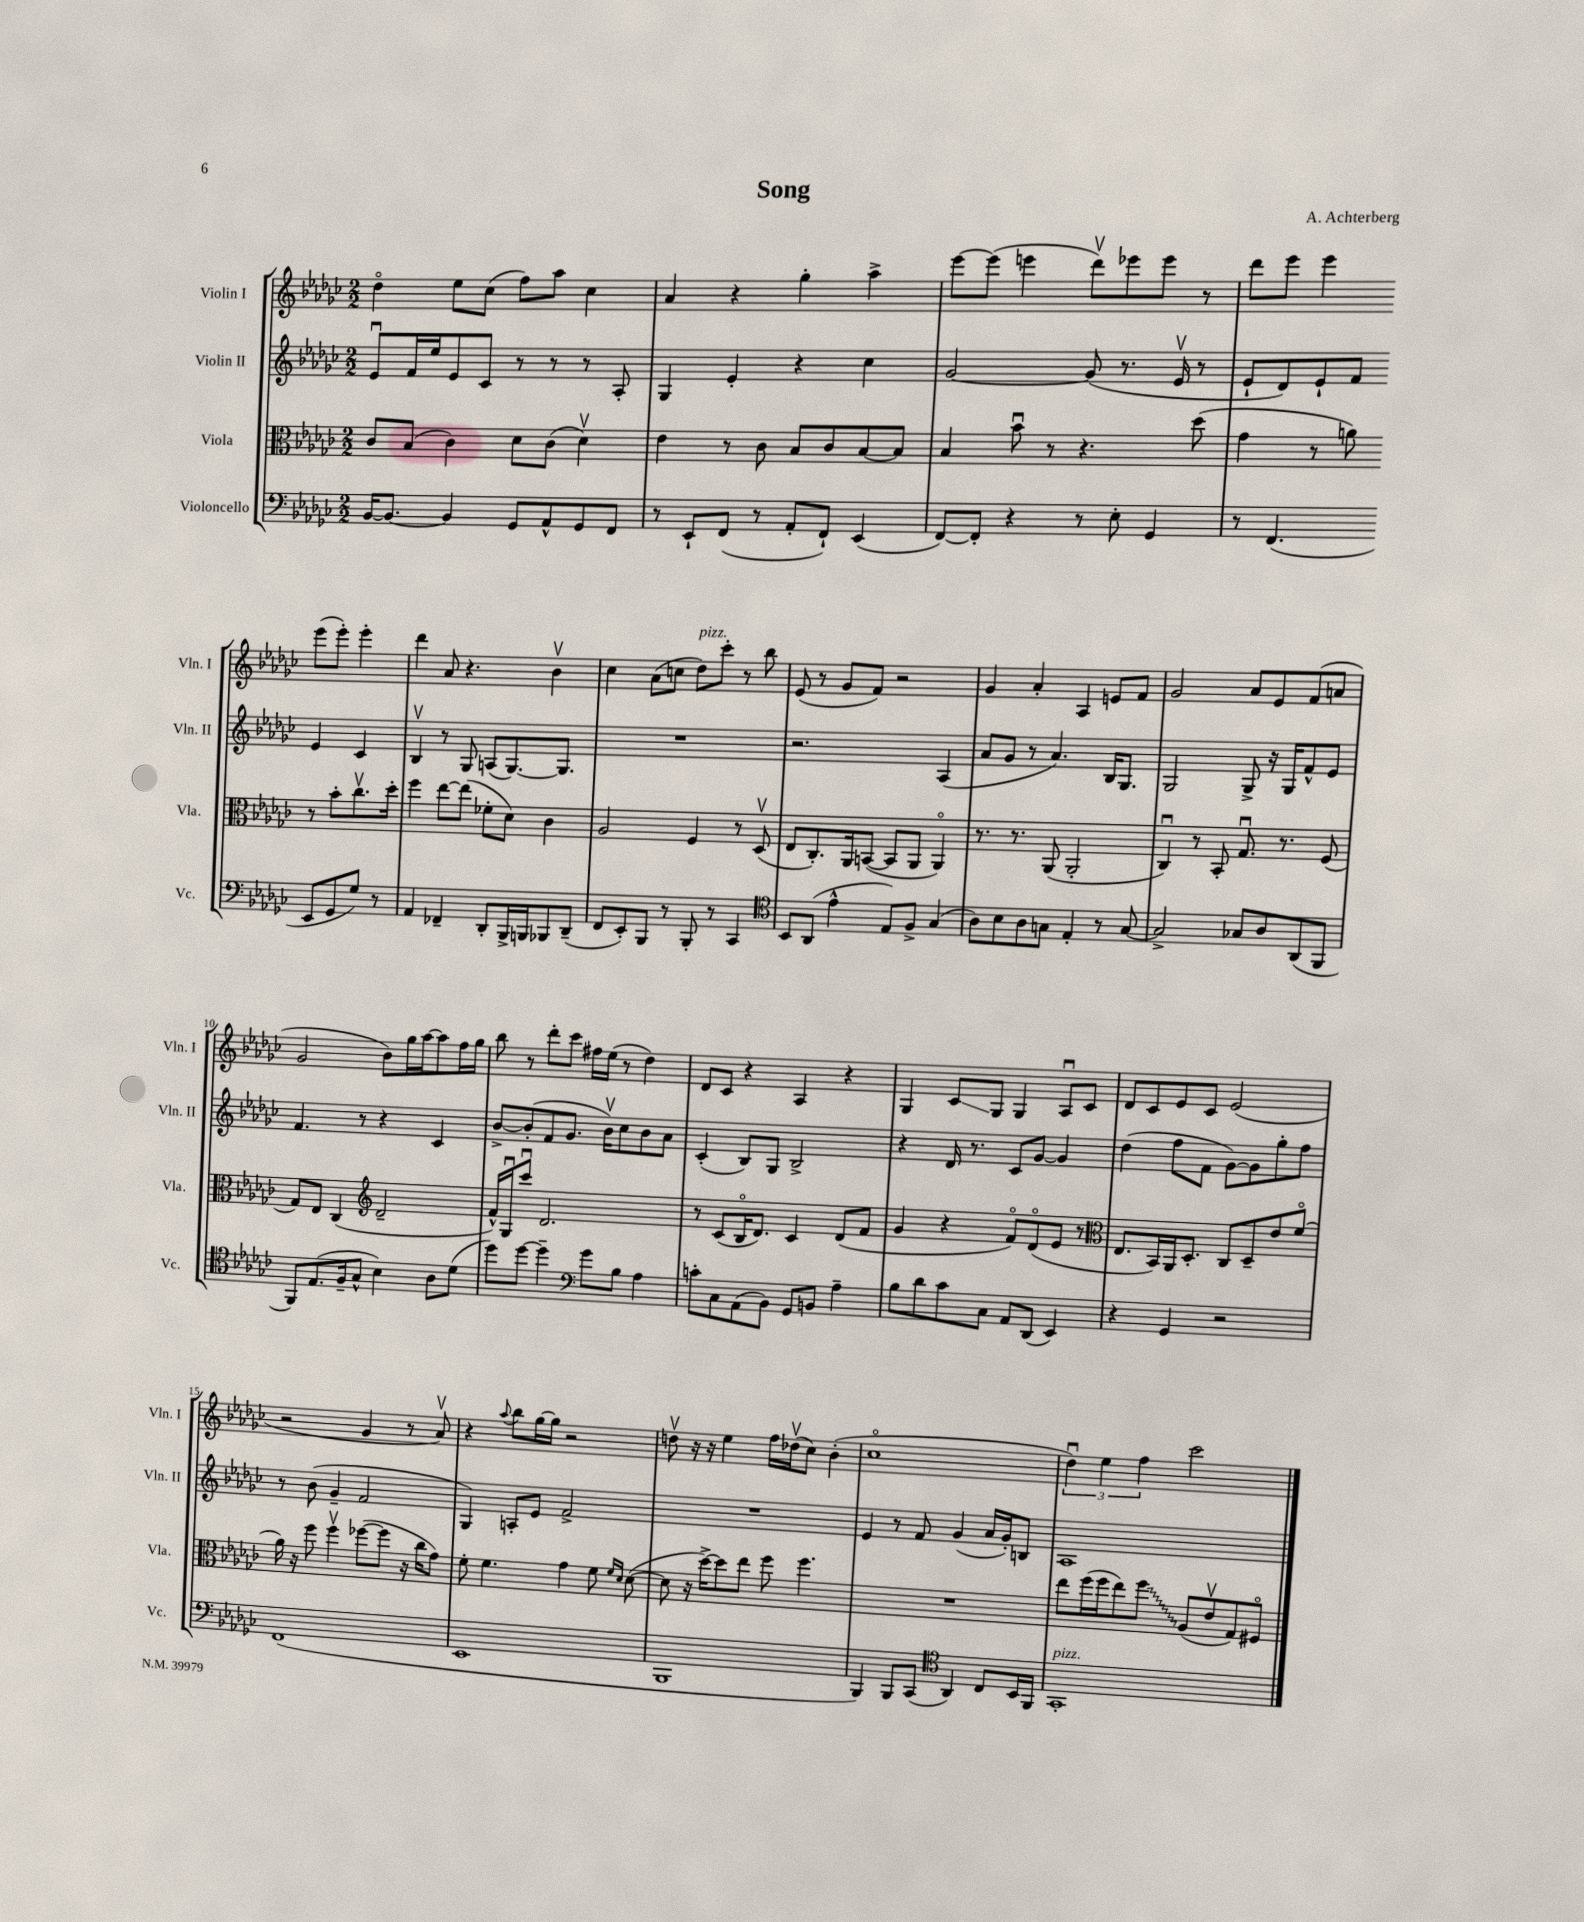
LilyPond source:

\header { title = "Song" composer = "A. Achterberg" }
<<
\new StaffGroup <<
\new Staff = "s0" \with { instrumentName = "Violin I" shortInstrumentName = "Vln. I" } {
    \clef treble \key ges \major \numericTimeSignature \time 2/2
    des''4\flageolet ees''8 ces''8( f''8) aes''8 ces''4 |
    aes'4 r4 ges''4-. aes''4-> |
    ees'''8~ ees'''8( e'''4 des'''8\upbow) ees'''8 ees'''8 r8 |
    des'''8 ees'''8 ees'''4 ees'''8( ees'''8-.) ees'''4-. |
    des'''4 aes'8 r4. bes'4\upbow |
    ces''4 aes'8( c''8 des''8^\markup { \italic "pizz." }) ces'''8-. r8 bes''8 |
    ees'8( r8 ges'8 f'8) r2 |
    ges'4 aes'4-. aes4 e'8 f'8 |
    ges'2 aes'8 ees'8 f'8( a'8 |
    ges'2 bes'8) ges''16 aes''16~ aes''8 f''16 ges''16 |
    bes''8 r8 des'''8-. ces'''8 fis''16 ees''16( r8 des''4) |
    des'8 ces'8 r4 aes4 r4 |
    ges4 ces'8\glissando ges8 ges4 aes8\downbow ces'8 |
    des'8 ces'8 ees'8 ces'8 ees'2( |
    r2 ges'4 r8 aes'8\upbow) |
    r4 \appoggiatura { aes''8 } bes''8 ges''16~ ges''16 r2 |
    d''8\upbow r16 r16 ees''4 f''16 des''16\upbow( ces''8) bes'4-.( |
    ces''1\flageolet |
    \tuplet 3/2 { des''4\downbow) ees''4 f''4 } ces'''2 \bar "|." |
}
\new Staff = "s1" \with { instrumentName = "Violin II" shortInstrumentName = "Vln. II" } {
    \clef treble \key ges \major \numericTimeSignature \time 2/2
    ees'8\downbow f'16 ees''16 ees'8 ces'8 r8 r8 r8 aes8-. |
    ges4 ees'4-. r4 ces''4 |
    ges'2~ ges'8( r8. ees'16\upbow r8 |
    ees'8-! des'8) ees'8-! f'8 ees'4 ces'4 |
    bes4\upbow r8 ges8 a8( ges8.~) ges8. |
    R1 |
    r2. aes4( |
    aes'8 ges'8 r8 aes'4.) bes16 ges8. |
    ges2 ges8-> r16 ges16 f'8-^ ees'8 |
    f'4. r8 r4 ces'4 |
    bes'8~-> bes'8-.( f'8 ges'8. bes'16\upbow) ces''8 bes'8 aes'8 |
    ces'4-.( bes8) ges8 bes2-> |
    r4 des'16 r8. ces'8 ges'8~ ges'4 |
    des''4( f''8 f'8 ges'8~) ges'8 ges''8-. f''8 |
    r8 bes'8( ges'4-- f'2 |
    ges4) a8-. ees'8 f'2-> |
    R1 |
    ees'4 r8 f'8 ges'4( aes'16 ges'16-.) b8 |
    aes1 \bar "|." |
}
\new Staff = "s2" \with { instrumentName = "Viola" shortInstrumentName = "Vla." } {
    \clef alto \key ges \major \numericTimeSignature \time 2/2
    ces'8 bes8( ces'4) des'8 ces'8( des'4\upbow) |
    ees'4 r8 ces'8 bes8 ces'8 bes8~ bes8 |
    bes4 bes'8\downbow r8 r4. des''8( |
    ges'4 r8 a'8) r8 bes'8-. ces''8.\upbow des''16-. |
    f''4 ees''8~ ees''8( fes'8-. des'8) ces'4 |
    aes2 f4 r8 des8\upbow( |
    ees8 ces8.-.) aes,16 b,8~( b,8 aes,8 aes,4\flageolet) |
    r8. r8. aes,8( aes,2-. |
    ces4\downbow) r8 bes,8-. ges8.\downbow r8. f8( |
    ges8) ees8 ces4( \clef treble des'2-- |
    f'16-^) ges16\downbow ces'''8\downbow des'2. |
    r8 ces'8( bes16\flageolet des'8.) ces'4 des'8( f'8 |
    ges'4 r4 f'8\flageolet) des'8\flageolet( ees'8 r8 |
    \clef alto ees8. bes,16) aes,16 des8.-. ces8 des8-- ees'8 f'8\flageolet( |
    aes'16) r16 f''8 f''4\upbow fes''8~( fes''8 r16 ces''16 ges'8) |
    f'8-. f'4. ges'4 f'8 \grace { f'16 des'16 } des'8~( |
    des'8 r16 des''16~->) des''8 ees''8 f''8 f''4. |
    R1 |
    ees''8 f''16( f''16 ees''8) \once \override Glissando.style = #'zigzag f''8\glissando aes8( ees'8\upbow ges8) fis8\flageolet \bar "|." |
}
\new Staff = "s3" \with { instrumentName = "Violoncello" shortInstrumentName = "Vc." } {
    \clef bass \key ges \major \numericTimeSignature \time 2/2
    bes,16~ bes,8.~ bes,4 ges,8 aes,8-^ ges,8 f,8 |
    r8 ees,8-! f,8( r8 aes,8-. f,8-!) ees,4( |
    f,8~) f,8-. r4 r8 ees8-. ges,4 |
    r8 f,4.( ees,8 ges,8 ges8) r8 |
    aes,4 fes,4-- des,8-. bes,,16-> b,,16 bes,,8 des,8--( |
    f,8 ees,8-.) bes,,8 r8 bes,,8-. r8 ces,4 |
    \clef tenor bes,8 aes,8( ees'4-^ ees8) f8-> ges4( |
    aes8) bes8 aes8 g8 ees4-. r8 g8~ |
    g2-> ges8 aes8 aes,8( f,8 |
    f,8) ees8.( f16-- ges8-^ bes4) aes8 des'8( |
    des''8) des''8~ des''4-- \clef bass ges'8 bes8 aes4 |
    c'8-. ces8 aes,8( bes,8) ges,8 b,8 aes4-- |
    bes8 des'8 ces'8 ces8 aes,8 des,8( ees,4) |
    r4 ges,4 r2 |
    f,1( |
    ees,1 |
    bes,,1 |
    bes,,4) bes,,8 ces,8( \clef tenor aes,4) ces8 bes,16 f,16 |
    ges,1-.^\markup { \italic "pizz." } \bar "|." |
}
>>
>>
